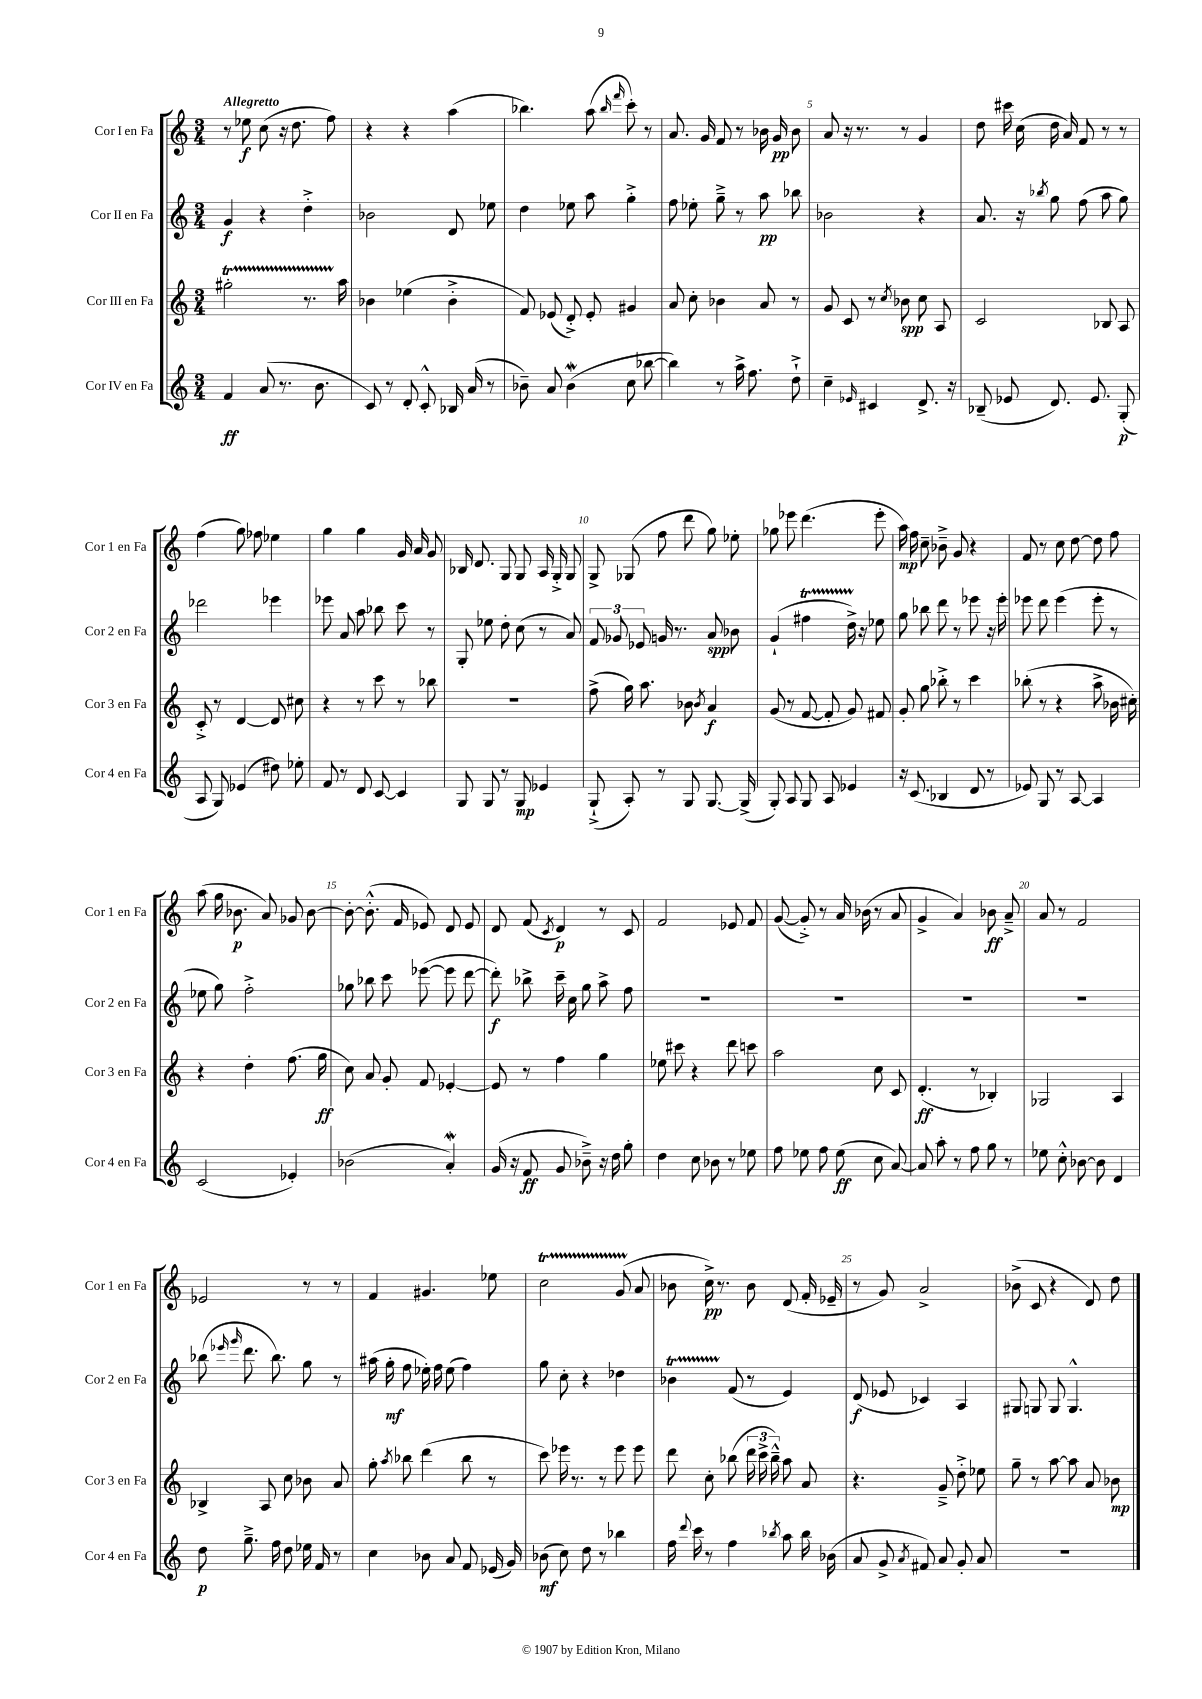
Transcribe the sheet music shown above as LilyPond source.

<<
\new StaffGroup <<
\new Staff = "s0" \with { instrumentName = "Cor I en Fa" shortInstrumentName = "Cor 1 en Fa" } {
    \clef treble \key c \major \numericTimeSignature \time 3/4 \tempo "Allegretto"
    \autoBeamOff r8 ees''8\f c''8( r16 d''8. f''8) |
    r4 r4 a''4( |
    bes''4.) a''8( \grace { bes''16 f'''16 } c'''8-.) r8 |
    a'8. g'16 f'8 r8 bes'16 g'16\pp bes'8 |
    a'8 r16 r8. r8 g'4 |
    d''8 cis'''16 c''16( d''16 a'16) f'8 r8 r8 |
    f''4( g''8) fes''8 ees''4 |
    g''4 g''4 g'16 a'16 g'8 |
    bes16 d'8. g8 g8 a16 g16-.-> g8 |
    g8-> ges8( f''8 d'''8 g''8) ees''8-. |
    ges''8 ees'''8 d'''4.( ees'''8-. |
    a''16\mp) f''16 c''8-- bes'8---> g'8 r4 |
    f'8 r8 c''8 d''8~ d''8 f''8 |
    a''8( g''16 bes'8.\p a'8) ges'8 bes'8~ |
    bes'8~-. bes'8.-.-^( f'16 ees'8) d'8 ees'8 |
    d'8 f'8( \acciaccatura { c'8 } d'4\p) r8 c'8 |
    f'2 ees'8 f'8 |
    g'8~( g'8-.->) r8 a'16 bes'16( r8 a'8 |
    g'4-> a'4) bes'8\ff a'8---> |
    a'8 r8 f'2 |
    ees'2 r8 r8 |
    f'4 gis'4. ees''8 |
    c''2\startTrillSpan g'8( a'8\stopTrillSpan |
    bes'8 c''16->\pp) r8. bes'8 d'8( f'16-. ees'16-- |
    r8 g'8) a'2-> |
    bes'8->( c'8 r4 d'8) d''8 \bar "|." |
}
\new Staff = "s1" \with { instrumentName = "Cor II en Fa" shortInstrumentName = "Cor 2 en Fa" } {
    \clef treble \key c \major \numericTimeSignature \time 3/4
    \autoBeamOff g'4\f r4 d''4-.-> |
    bes'2 d'8 ees''8 |
    d''4 ees''8 a''8 g''4-.-> |
    f''8 ees''8-. g''8---> r8 a''8\pp bes''8 |
    bes'2 r4 |
    a'8. r16 \acciaccatura { bes''8 } g''8 f''8( a''8 g''8) |
    des'''2 ees'''4 |
    ees'''8 a'8 a''8 bes''8 c'''8 r8 |
    g8-. ees''8 d''8-. c''8( r8 a'8) |
    \tuplet 3/2 { f'8 ges'8 ees'8 } g'16 r8. a'8\spp bes'8 |
    g'4-!( fis''4\startTrillSpan d''16->) r16\stopTrillSpan ees''8 |
    g''8 bes''8 d'''8 r8 ees'''8 r16 ees'''16-. |
    ees'''8 d'''8 ees'''4( ees'''8-. r8 |
    ees''8 g''8) f''2-.-> |
    ges''8 bes''8 c'''8 ees'''8~( ees'''8 d'''8~ |
    d'''8-.\f) bes''8-> c'''16-- c''16 g''8 a''8-> f''8 |
    R2. |
    R2. |
    R2. |
    R2. |
    bes''8( \grace { ees'''16 g'''16 } d'''8. bes''8.) g''8 r8 |
    ais''16( g''16-.\mf f''8 ees''16-.) f''16 ees''8( f''4) |
    g''8 c''8-. r4 des''4 |
    bes'4\startTrillSpan f'8\stopTrillSpan( r8 e'4) |
    d'8\f( ees'8 ces'4) a4 |
    gis8 g8 g8 g4.-^ \bar "|." |
}
\new Staff = "s2" \with { instrumentName = "Cor III en Fa" shortInstrumentName = "Cor 3 en Fa" } {
    \clef treble \key c \major \numericTimeSignature \time 3/4
    \autoBeamOff gis''2-.\startTrillSpan r8. a''16\stopTrillSpan |
    bes'4 ees''4( bes'4-.-> |
    f'8) ees'8( d'8-.->) ees'8-. gis'4 |
    a'8 c''8-. bes'4 a'8 r8 |
    g'8 c'8 r8 \acciaccatura { c''8 } bes'8\spp c''8 a8 |
    c'2 bes8 a8 |
    c'8-.-> r8 d'4~ d'8 cis''8 |
    r4 r8 c'''8 r8 bes''8 |
    R2. |
    f''8->( g''16) a''8. bes'8 \acciaccatura { bes'8 } a'4\f |
    g'8( r8 f'8~ f'8-. g'8) fis'8 |
    g'8-. g''8 bes''8-.-> r8 c'''4 |
    bes''8-.( r8 r4 a''8-> bes'16 cis''16-.) |
    r4 d''4-. f''8.( g''16\ff |
    c''8) a'8 g'8-. f'8 ees'4~-. |
    ees'8 r8 f''4 g''4 |
    ees''8 cis'''8 r4 d'''8 c'''8 |
    a''2 c''8 c'8 |
    d'4.-.\ff( r8 bes4-.) |
    ges2 a4 |
    bes4-> a8 c''8 bes'8 a'8 |
    g''8-. \acciaccatura { a''8 } bes''8 d'''4( bes''8 r8 |
    c'''8) ees'''16 r8. r8 ees'''8 ees'''8 |
    d'''8 c''8-. bes''8( \tuplet 3/2 { d'''16 c'''16-> bes''16---^) } a''8 a'8 |
    r4. g'8---> d''8-.-> ees''8 |
    g''8-- r8 a''8~ a''8 a'8 bes'8\mp \bar "|." |
}
\new Staff = "s3" \with { instrumentName = "Cor IV en Fa" shortInstrumentName = "Cor 4 en Fa" } {
    \clef treble \key c \major \numericTimeSignature \time 3/4
    \autoBeamOff f'4\ff a'8( r8. b'8. |
    c'8) r8 d'8-. c'8-.-^ bes16 a'16( r8 |
    bes'8--) a'8 bes'4\mordent( c''8 bes''8~ |
    bes''4) r8 a''16-> f''8. d''8-!-> |
    c''4-- \grace { ees'16 } cis'4 d'8.-> r16 |
    bes8--( ees'8 d'8.) ees'8. g8-.\p( |
    a8 g8) ees'4( dis''8) ees''8-. |
    f'8 r8 d'8 c'8~ c'4 |
    g8 g8 r8 g8\mp ees'4 |
    g8-!->( a8-.) r8 g8 g8.~ g16->( |
    g8-.) a8 g8 a8 ees'4 |
    r16 c'8.( bes4 d'8 r8 |
    ees'8) g8 r8 a8~ a4 |
    c'2( ees'4-.) |
    bes'2( a'4-.\mordent) |
    g'16( r16 f'8\ff g'8 bes'8--->) r16 d''16 g''8-. |
    d''4 c''8 bes'8 r8 ees''8 |
    f''8 ees''8 f''8 ees''8\ff( c''8 a'8~) |
    a'8 a''8-. r8 f''8 g''8 r8 |
    ees''8 c''8-.-^ bes'8~ bes'8 d'4 |
    d''8\p g''8.---> f''16 d''8 ees''16 f'16 r8 |
    c''4 bes'8 a'8 f'8 ees'16( g'16) |
    bes'8\mf( c''8) d''8 r8 bes''4 |
    f''16 \appoggiatura { d'''8 } c'''16 r8 f''4 \acciaccatura { bes''8 } a''8 bes''16 bes'16( |
    a'8 g'8-> \acciaccatura { a'8 } fis'8) a'8 g'8-. a'8 |
    R2. \bar "|." |
}
>>
>>
\layout { \context { \Score \override BarNumber.break-visibility = ##(#f #t #t) barNumberVisibility = #(every-nth-bar-number-visible 5) } }
